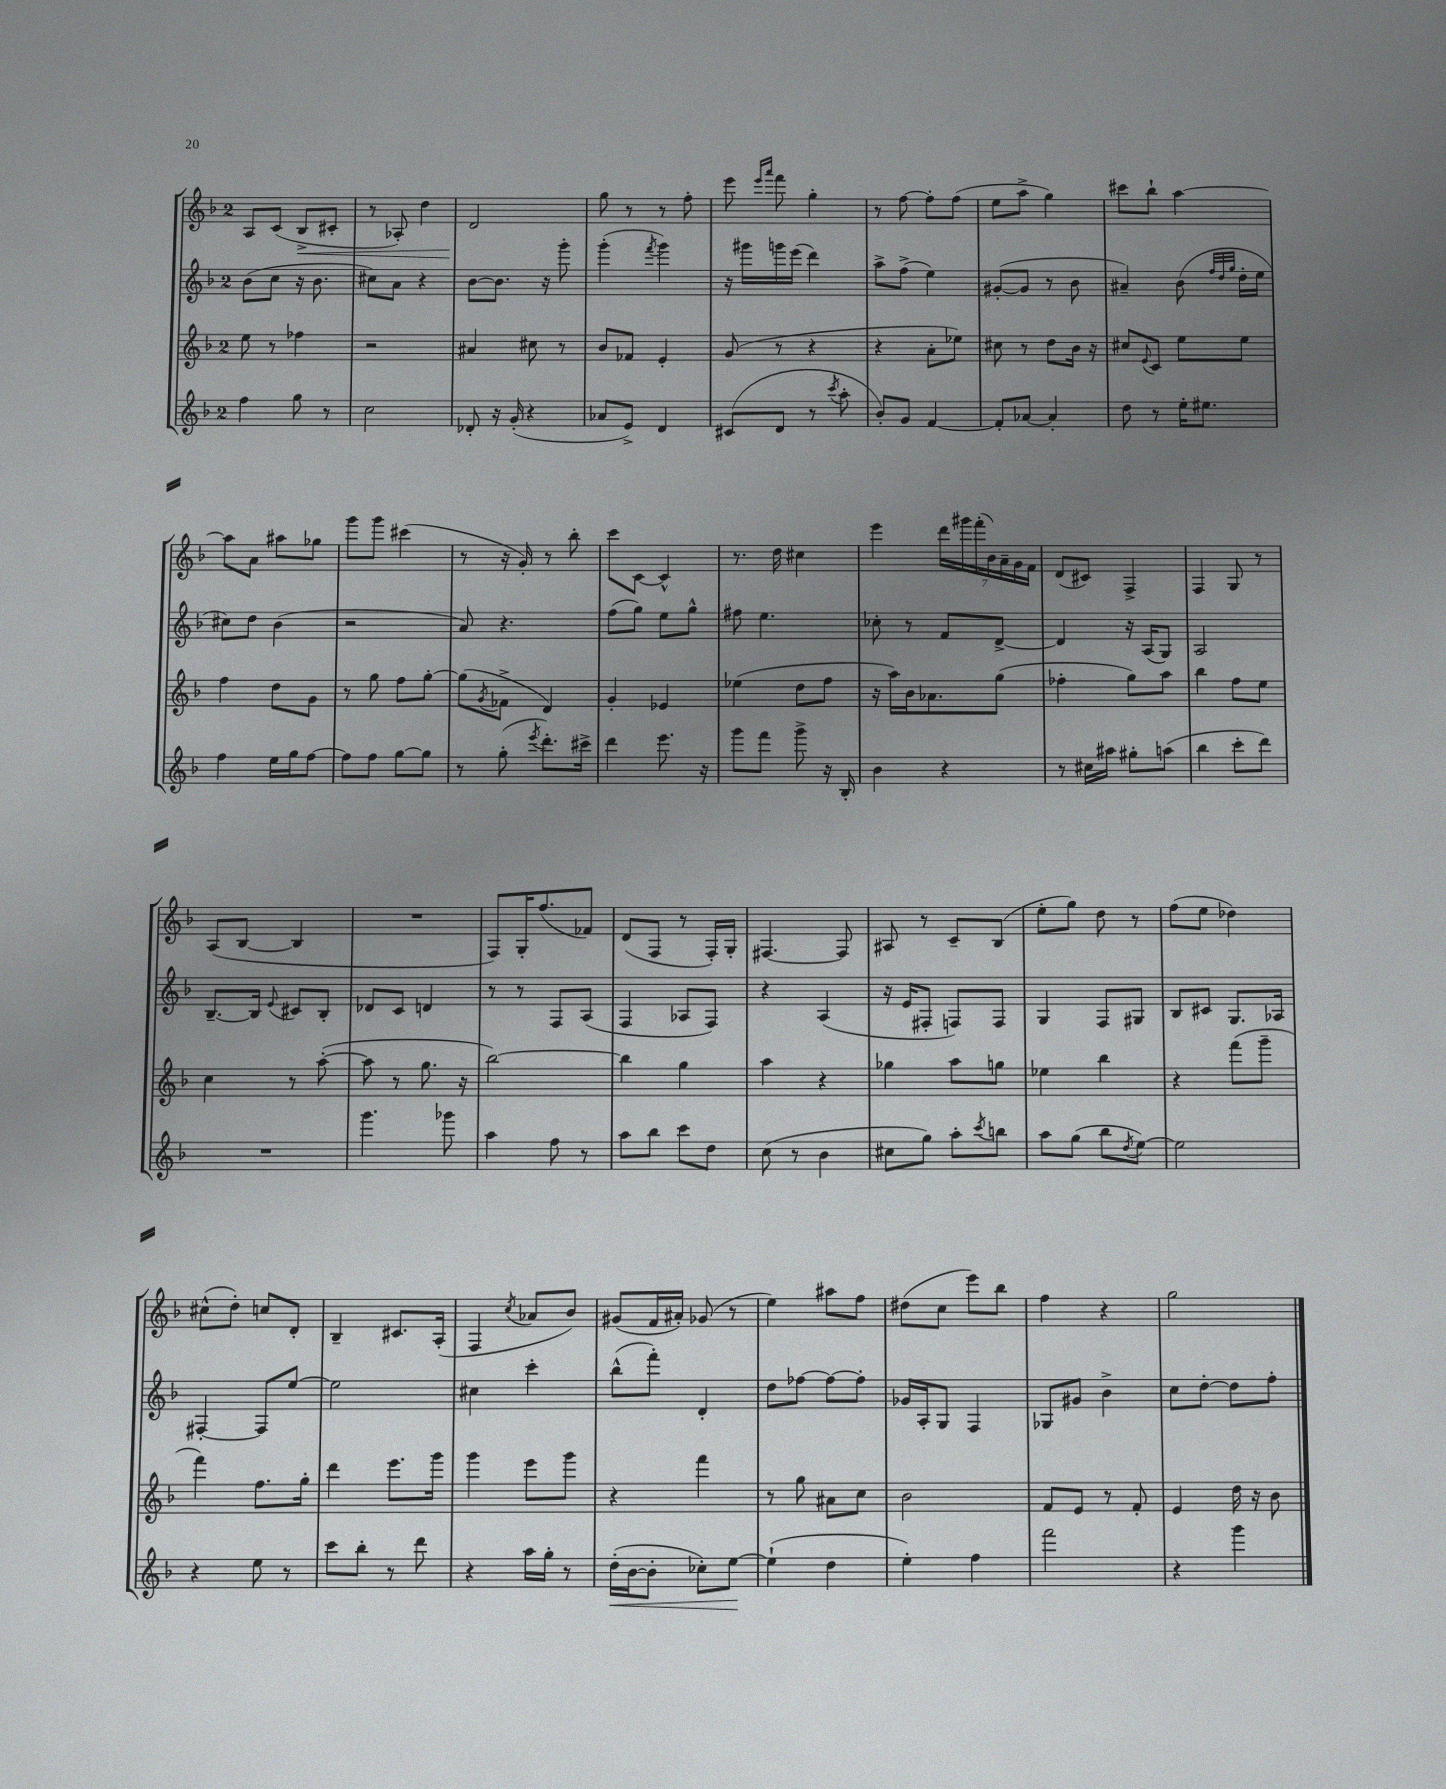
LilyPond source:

<<
\new StaffGroup <<
\new Staff = "s0" {
    \clef treble \key f \major \once \override Staff.TimeSignature.style = #'single-digit \time 2/4
    a8 c'8( bes8->\< cis'8-. |
    r8 aes8-.) d''4 |
    d'2\! |
    g''8 r8 r8 f''8-. |
    e'''8 \grace { e'''16 a'''16 } f'''8 g''4-. |
    r8 f''8~ f''8-. f''8( |
    e''8 a''8-> g''4) |
    cis'''8 bes''8-! a''4~ |
    a''8 a'8 ais''8 ges''8 |
    g'''8 g'''8 cis'''4( |
    r8 r16 g'16-.) r8 bes''8-. |
    c'''8 c'8~ c'4-^ |
    r8. d''16 cis''4 |
    e'''4 \tuplet 7/4 { d'''16 gis'''16 f'''16-.( bes'16) a'16-- g'16 f'16 } |
    d'8( cis'8) f4-> |
    f4 g8 r8 |
    a8( bes8~ bes4 |
    R2 |
    f8) g16-. f''8.( fes'8) |
    d'8( f8 r8 f16-.) g16-. |
    fis4.~ fis8 |
    ais8 r8 c'8-- bes8( |
    e''8-. g''8) d''8 r8 |
    f''8( e''8 des''4) |
    cis''8-^( d''8-.) c''8 d'8-. |
    bes4-- cis'8. a16-.( |
    f4 \acciaccatura { c''8 } aes'8 bes'8) |
    gis'8( f'16 ais'16-.) ges'8( r8 |
    e''4) ais''8 f''8 |
    dis''8( c''8 e'''8) bes''8 |
    f''4 r4 |
    g''2 \bar "|." |
}
\new Staff = "s1" {
    \clef treble \key f \major \once \override Staff.TimeSignature.style = #'single-digit \time 2/4
    bes'8( c''8 r16 bes'8. |
    cis''8) a'8 r4 |
    bes'8~ bes'8. r16 g'''8-. |
    g'''4-.( \acciaccatura { f'''8 } g'''4) |
    r16 gis'''16 g'''16 e'''16( d'''4) |
    a''8-> f''8->( e''4) |
    gis'8~-.( gis'8 r8 bes'8 |
    ais'4--) bes'8( \grace { f''32 d''32 g''32 } d''16-. e''16 |
    cis''8) d''8 bes'4( |
    r2 |
    a'8) r4. |
    f''8( g''8) e''8 g''8-^ |
    fis''8 e''4. |
    ces''8-. r8 f'8 d'8~-> |
    d'4 r16 a16( g8) |
    a2 |
    bes8.~-- bes16 \appoggiatura { e'8 } cis'8 bes8-. |
    des'8 c'8 d'4 |
    r8 r8 f8 a8( |
    f4 aes8 f8) |
    r4 a4( |
    r16 e'16 fis8-. f8) f8 |
    g4 f8 gis8 |
    bes8 cis'8 g8. aes16 |
    fis4~-. fis8 e''8~ |
    e''2 |
    cis''4 c'''4-. |
    bes''8-^( f'''8-.) d'4-. |
    d''8 fes''8~ fes''8~ fes''8-. |
    ges'16 a16-. g8 f4 |
    ges8 gis'8 bes'4-> |
    c''8 d''8~-. d''8 f''8-. \bar "|." |
}
\new Staff = "s2" {
    \clef treble \key f \major \once \override Staff.TimeSignature.style = #'single-digit \time 2/4
    e''8 r8 fes''4 |
    r2 |
    ais'4 cis''8 r8 |
    bes'8 fes'8 e'4-. |
    g'8( r8 r4 |
    r4 a'8-. ees''8) |
    cis''8 r8 d''8 bes'16 r16 |
    cis''8 \appoggiatura { e'8 } c'8 e''8 e''8 |
    f''4 d''8 g'8 |
    r8 g''8 f''8 g''8~-. |
    g''8( \acciaccatura { g'8 } fes'8-> d'4) |
    g'4-. ees'4 |
    ees''4( d''8 f''8 |
    r16 a''16) bes'16 aes'8. g''8( |
    fes''4-. g''8) a''8 |
    bes''4 f''8 e''8 |
    c''4 r8 a''8~-.( |
    a''8 r8 g''8. r16 |
    bes''2~) |
    bes''4 g''4 |
    a''4 r4 |
    ges''4 a''8 g''8 |
    ees''4 bes''4 |
    r4 f'''8( g'''8-- |
    f'''4) f''8. g''16-. |
    d'''4 e'''8. g'''16 |
    g'''4 e'''8 g'''8 |
    r4 f'''4 |
    r8 g''8 ais'8 c''8 |
    bes'2 |
    f'8 e'8 r8 f'8-. |
    e'4 d''16 r16 bes'8 \bar "|." |
}
\new Staff = "s3" {
    \clef treble \key f \major \once \override Staff.TimeSignature.style = #'single-digit \time 2/4
    f''4 g''8 r8 |
    c''2 |
    des'8-. r16 g'16-.( r4 |
    aes'8 e'8->) d'4 |
    cis'8( d'8 r8 \acciaccatura { c'''8 } a''8-. |
    bes'8-.) g'8 f'4~ |
    f'8-. aes'8~ aes'4-. |
    d''8 r8 e''16-. eis''8. |
    f''4 e''16 g''16 f''8~ |
    f''8 f''8 g''8~ g''8 |
    r8 g''8-.( \acciaccatura { e'''8 } d'''8.-.) cis'''16-> |
    d'''4 e'''8. r16 |
    g'''8 f'''8 g'''8-> r16 bes16-. |
    bes'4 r4 |
    r8 cis''16 ais''16 gis''8-. a''8( |
    bes''4 c'''8-. d'''8) |
    R2 |
    g'''4. ges'''8 |
    a''4 f''8 r8 |
    a''8 bes''8 c'''8 d''8 |
    c''8( r8 bes'4 |
    cis''8 g''8) a''8-. \acciaccatura { c'''8 } b''8 |
    a''8 g''8( bes''8 \acciaccatura { d''8 } e''8~) |
    e''2 |
    r4 e''8 r8 |
    c'''8 bes''8-. r8 d'''8 |
    r4 a''16 g''16-. r8 |
    d''16-.\<( bes'16~ bes'8-. ces''8-.) e''8~\! |
    e''4-!( d''4 |
    e''4-.) f''4 |
    f'''2 |
    r4 g'''4 \bar "|." |
}
>>
>>
\layout { \context { \Score \remove "Bar_number_engraver" } }
